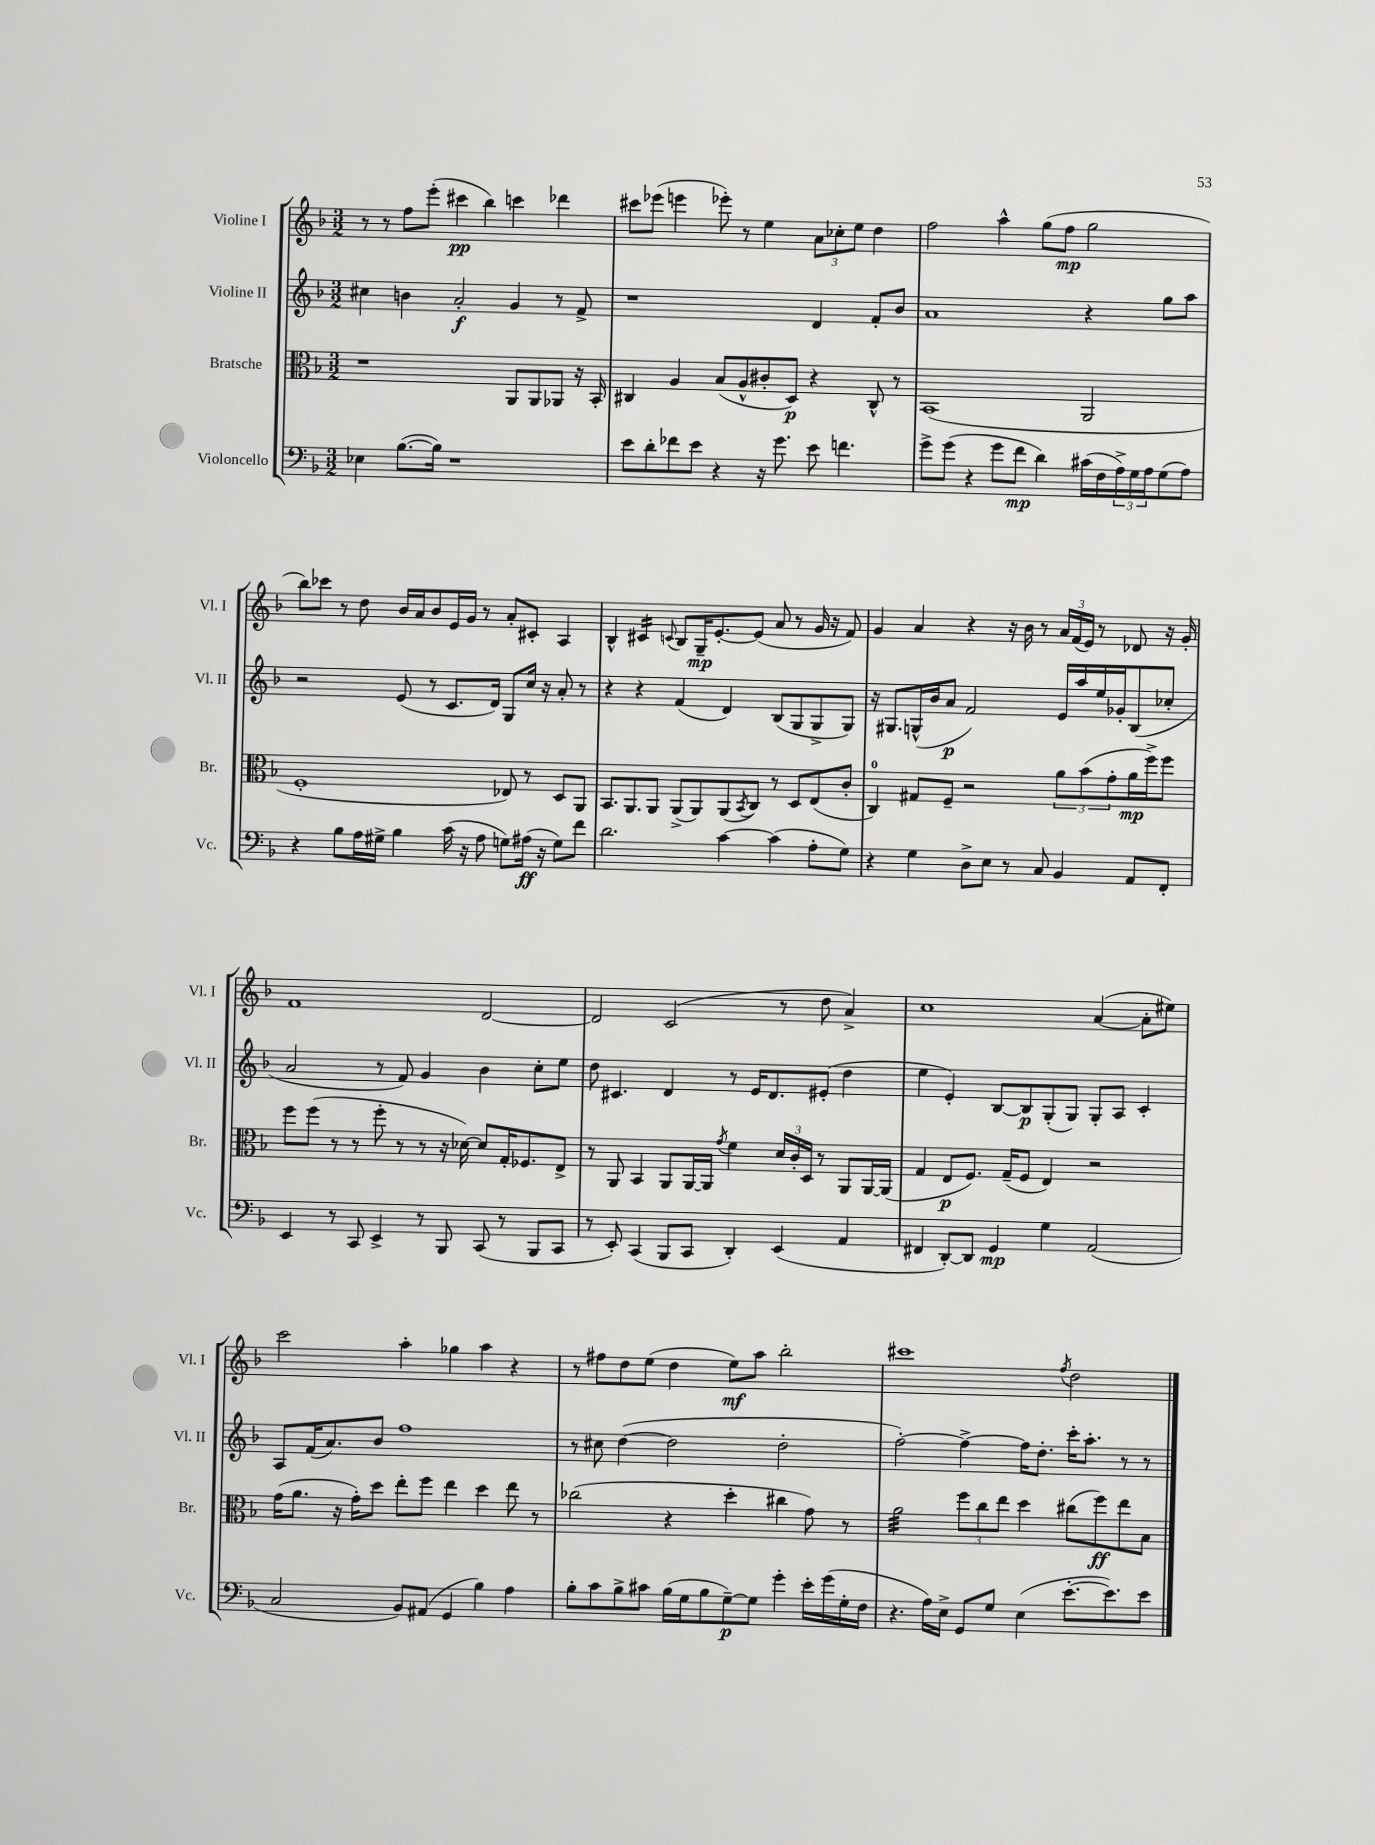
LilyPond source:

<<
\new StaffGroup <<
\new Staff = "s0" \with { instrumentName = "Violine I" shortInstrumentName = "Vl. I" } {
    \clef treble \key f \major \numericTimeSignature \time 3/2
    r8 r8 f''8 e'''8-.( cis'''4\pp bes''4) c'''4 des'''4 |
    cis'''8 ees'''8( e'''4 ees'''8-.) r8 e''4 \tuplet 3/2 { a'8 ces''8-. e''8 } d''4 |
    f''2 a''4-^ g''8( f''8\mp g''2 |
    bes''8) ces'''8 r8 d''8 bes'16 a'16 bes'8 e'16 g'16 r8 a'8-. cis'8-. a4 |
    bes4-^ cis'4:16 \appoggiatura { c'8 } bes8 g16--\mp e'8.~-. e'8( a'8 r8 g'16 r16 f'8) |
    g'4 a'4 r4 r16 bes'16 r8 \tuplet 3/2 { a'16 f'16( e'16) } r8 des'8 r16 g'16-. |
    f'1 d'2~ |
    d'2 c'2( r8 d''8 a'4->) |
    c''1 a'4~( a'8-. eis''8) |
    c'''2 a''4-. ges''4 a''4 r4 |
    r8 fis''8 d''8 e''8( d''4 e''8\mf) a''8 bes''2-. |
    cis'''1 \acciaccatura { f''8 } d''2 \bar "|." |
}
\new Staff = "s1" \with { instrumentName = "Violine II" shortInstrumentName = "Vl. II" } {
    \clef treble \key f \major \numericTimeSignature \time 3/2
    cis''4 b'4 a'2-.\f g'4 r8 f'8-> |
    r1 d'4 f'8-. bes'8 |
    a'1 r4 g''8 a''8 |
    r2 e'8( r8 c'8. d'16) g8 c''16 r16 a'8-. r8 |
    r4 r4 f'4( d'4) bes8( g8 g8-> g8) |
    r16 gis8. g16-^( bes'16 a'8\p f'2) e'16 a''16 e''16 ges'16-. bes8( ces''8-. |
    a'2 r8 f'8) g'4 bes'4 c''8-. e''8 |
    d''8 cis'4. d'4 r8 e'16 d'8. eis'8-.( d''4 |
    e''4 e'4-.) bes8~ bes8\p g8-.( g8) g8-. a8 c'4-. |
    a8 f'16( a'8.) bes'8 f''1 |
    r8 cis''8 d''4~( d''2 d''2-. |
    f''2~-.) f''4~-> f''16 d''8.-. c'''16-. a''8.-. r8 r8 \bar "|." |
}
\new Staff = "s2" \with { instrumentName = "Bratsche" shortInstrumentName = "Br." } {
    \clef alto \key f \major \numericTimeSignature \time 3/2
    r1 a,8 a,8 aes,8 r16 bes,16-. |
    cis4 a4 bes8( a8-^ cis'8-. d8\p) r4 cis8-^ r8 |
    bes,1( a,2 |
    f1-. ees8) r8 d8 a,8 |
    bes,8. a,8. a,8 a,8->( a,8) a,8( \acciaccatura { bes,8 } c8) r8 d8 e8( c'8-. |
    c4-0) gis8 f8-- r2 \tuplet 3/2 { a'8 bes'8( g'8-. } a'16\mp f''16->) f''8 |
    f''8 f''8( r8 r8 f''8-. r8 r8 r16 des'16~) des'8 g16-. fes8. e8-> |
    r8 a,8 bes,4 a,8 a,16~ a,16 \acciaccatura { g'8 } f'4 \tuplet 3/2 { d'16 c'16-. d16 } r8 a,8 a,16~ a,16( |
    g4 e8\p f8.) g16--( f8 e4) r2 |
    g'16( a'8. r16 g'16-.) d''8 e''8-. f''8 e''4 d''4 e''8 r8 |
    ces''2( r4 d''4-. cis''4 g'8) r8 |
    a'2:32 \tuplet 3/2 { f''8 c''8 e''8 } d''4 cis''8( f''8\ff) e''8 bes8 \bar "|." |
}
\new Staff = "s3" \with { instrumentName = "Violoncello" shortInstrumentName = "Vc." } {
    \clef bass \key f \major \numericTimeSignature \time 3/2
    ees4 bes8.~( bes16) r1 |
    e'8 d'8-. fes'8 e'8 r4 r16 g'8. e'8 f'4. |
    g'8-> g'8( r4 g'8 f'8\mp d'4) cis'16( f16 \tuplet 3/2 { a16->) g16 a16 } g8( a8) |
    r4 bes8 a16 gis16-> bes4 c'16( r16 a8 g8) ais16\ff( r16 g8) f'8 |
    d'2. c'4~ c'4( a8-. g8) |
    r4 g4 d8-> e8 r8 c8 bes,4 a,8 f,8-. |
    e,4 r8 c,8 e,4-> r8 bes,,8 c,8( r8 bes,,8 c,8 |
    r8 e,8-.) c,4( bes,,8 c,8 d,4-.) e,4( a,4 |
    fis,4 d,8~-.) d,8 g,4\mp g4 a,2( |
    c2 bes,8) ais,8( g,4 bes4) a4 |
    bes8-. c'8 bes8-> cis'8 bes16( g16 bes8 g8~--\p) g8 g'4-. e'16-. g'16( g16-. f16 |
    r4. a16) e16-> g,8 g8 e4( e'8.~-. e'8.) e'8 \bar "|." |
}
>>
>>
\layout { \context { \Score \remove "Bar_number_engraver" } }
